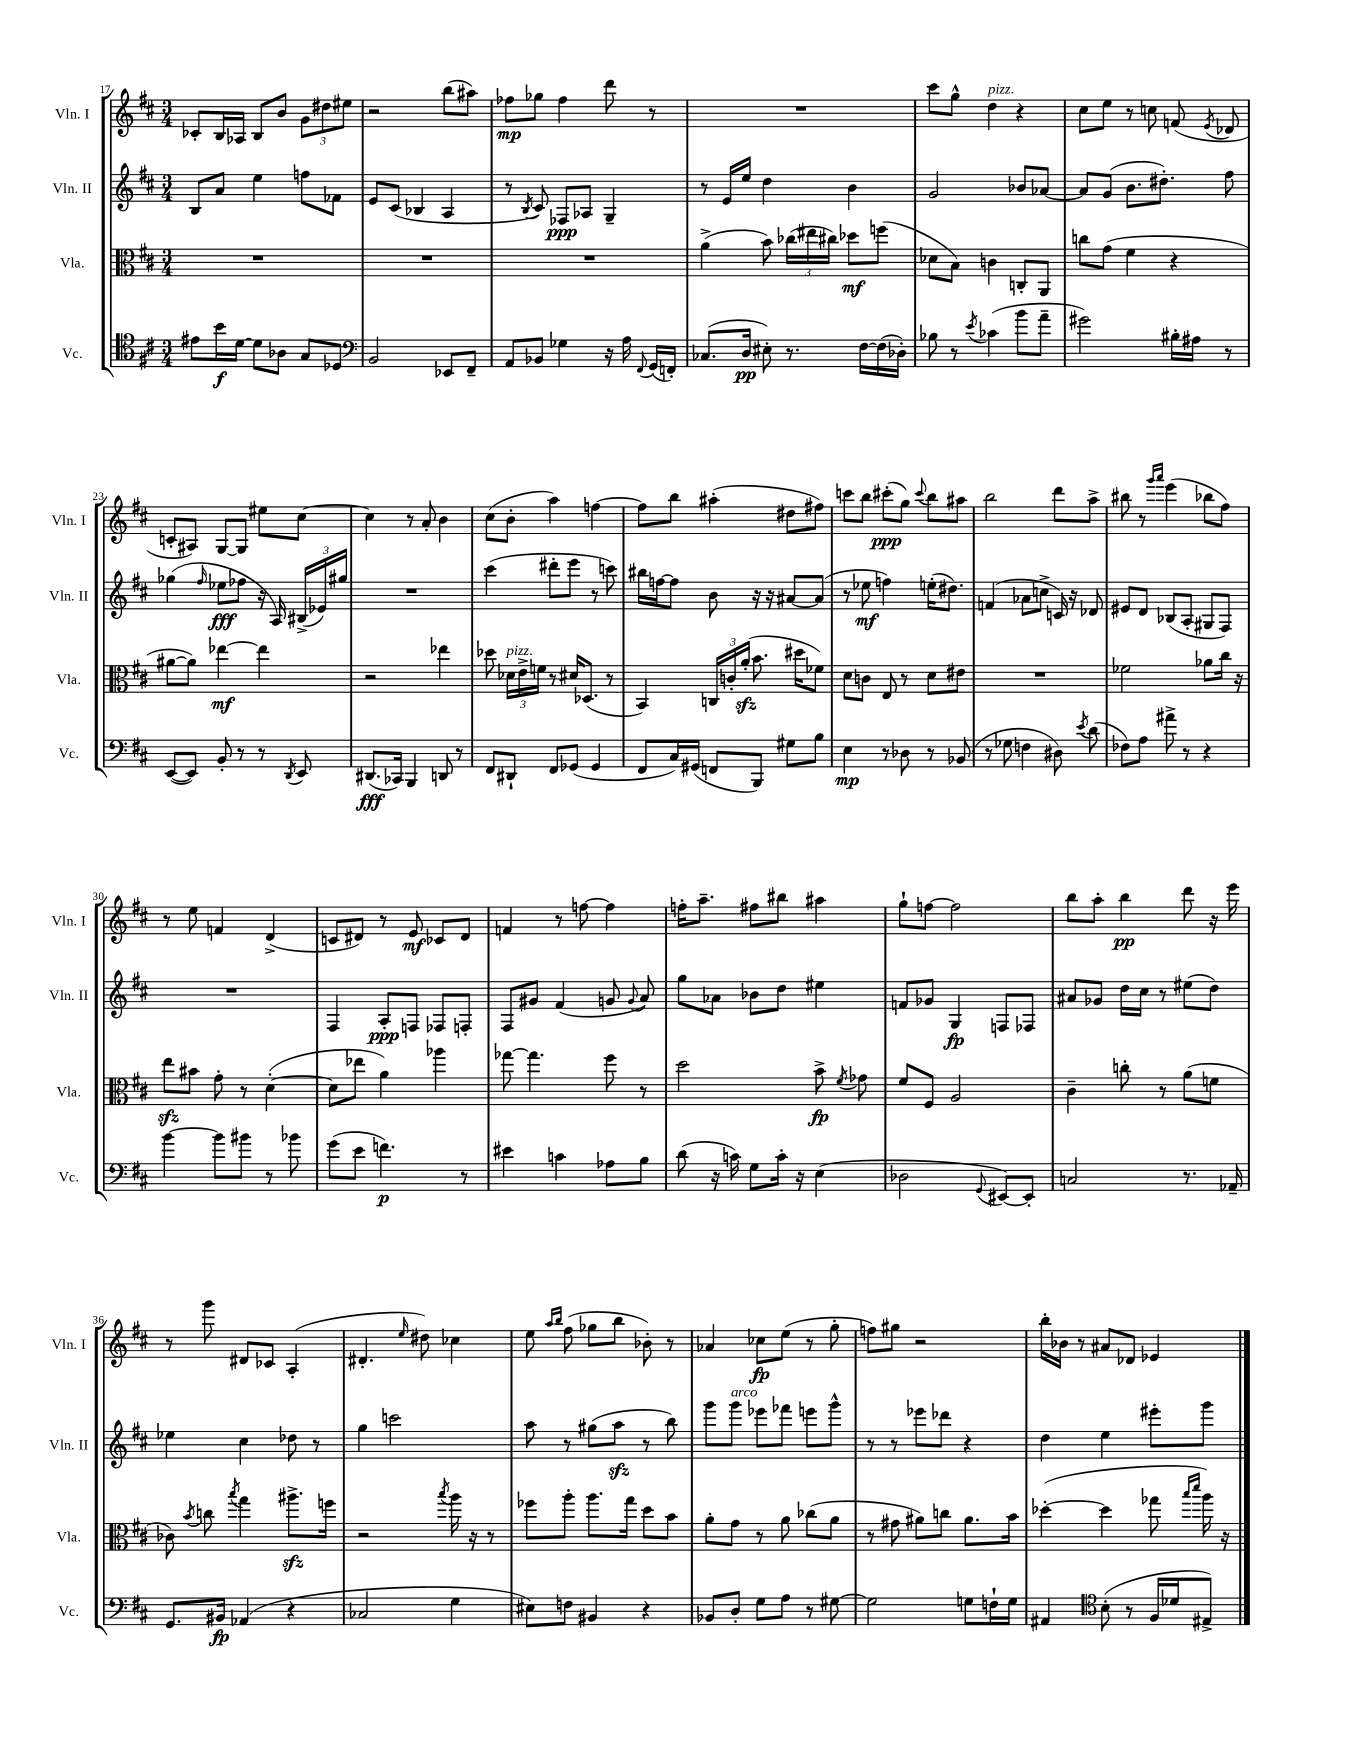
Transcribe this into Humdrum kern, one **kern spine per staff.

**kern	**kern	**kern	**kern
*staff4	*staff3	*staff2	*staff1
*clefC4	*clefC3	*clefG2	*clefG2
*k[f#c#]	*k[f#c#]	*k[f#c#]	*k[f#c#]
*M3/4	*M3/4	*M3/4	*M3/4
8e#	2.r	8B	8c-'
16b	.	8a	16B
[16d	.	.	16A-
8d]	.	4ee	8B
8A-	.	.	8b
8G	.	8ff	12g
.	.	.	12dd#
8D-	.	8f-	.
.	.	.	12ee#
=	=	=	=
*clefF4	*	*	*
2BB	2.r	8e	2r
.	.	(8c#	.
.	.	4B-	.
8EE-	.	4A	(8bb
8FF#~	.	.	8aa#)
=	=	=	=
8AA	2.r	8r	8ff-
.	.	8qB	.
8BB-	.	8c#)	8gg-
4G-	.	8F-	4ff-
.	.	8A-	.
16r	.	4G~	8ddd
16A	.	.	.
8qqFF#	.	.	.
(16GG	.	.	8r
16FF')	.	.	.
=	=	=	=
(8.C-	(4a^	8r	2.r
.	.	16e	.
16D	.	16ee	.
8E#')	8b)	4dd	.
8.r	(24cc-	.	.
.	24ee#	.	.
.	24cc#)	.	.
.	8dd-	4b	.
[16F#	.	.	.
(16F#]	(8ff	.	.
16D-')	.	.	.
=	=	=	=
8B-	8d-	2g	8ccc#
8r	8B)	.	8gg^^
8qe	.	.	.
(4c-	4c	.	4dd
8b	8C'	8b-	4r
8a~	8AA	[8a-	.
=	=	=	=
2g#)	8cc	8a-]	8cc#
.	(8g	(8g	8ee
.	4f#	8.b	8r
.	.	.	8cc
.	.	8.dd#')	.
16B#'	4r	.	(8f
16A#	.	.	.
.	.	.	8qe
8r	.	8ff#	8d-
=	=	=	=
([8EE	[8a#	(4gg-	8c'
8EE])	8a#])	.	8A#)
.	.	16qqff#	.
8BB'	[4ee-	8ee-	[8G
8r	.	8ff-	8G]
8r	4ee-]	16r	8ee#
.	.	16A)	.
8qDD	.	.	.
8EE	.	(24B#^	[8cc#
.	.	24e-)	.
.	.	24gg#	.
=	=	=	=
(8.DD#	2r	2.r	4cc#]
16CC-)	.	.	.
4BBB	.	.	8r
.	.	.	8a'
8DD	4ee-	.	4b
8r	.	.	.
=	=	=	=
8FF#	8dd-	(4ccc#	(8cc#
8DD#`	24d-	.	8b'
.	24e^	.	.
.	24f	.	.
8FF#	8r	8ddd#'	4aa)
(8GG-	16d#	8eee	.
.	(8.D-	.	.
4GG-	.	8r	[4ff
.	8r	8ccc)	.
=	=	=	=
8FF#	4BB)	16bb#	8ff]
.	.	[16ff	.
16C#)	.	8ff]	8bb
(16GG#	.	.	.
8FF	24C	8b	(4aa#'
.	24c'	.	.
.	(24a'	.	.
8BBB)	8.b	16r	.
.	.	16r	.
8G#	.	[8a#	8dd#
.	16dd#	.	.
8B	8f-)	(8a#]	8ff#)
=	=	=	=
4E	8d	8r	8ccc
.	8c	8ee-	8bb
8r	8E	4ff)	(8ccc#'
8D-	8r	.	8gg)
.	.	.	8qqccc#
8r	8d	(16ee'	8bb
.	.	8.dd#)	.
(8BB-	8e#	.	8aa#
=	=	=	=
8r	2.r	(4f	2bb
8G-	.	.	.
4F	.	8a-	.
.	.	8cc^	.
8D#)	.	16c)	8ddd
.	.	16r	.
8qe	.	.	.
(8d	.	8d-	8aa^
=	=	=	=
8F-)	2f-	8e#	8bb#
8A	.	8d	8r
.	.	.	16qqggg
.	.	.	16qqaaa
8a#^	.	(8B-	(4eee
8r	.	8A'	.
4r	8a-	8G#	8bb-
.	16cc#	8F#)	8ff#)
.	16r	.	.
=	=	=	=
[4b	8ee	2.r	8r
.	8b#	.	8ee
8b]	8g'	.	4f
8b#	8r	.	.
8r	([4d'	.	(4d^
8b-	.	.	.
=	=	=	=
(8g	8d]	4F#	8c
8e	8ee-	.	8d#)
4.f)	4a)	8A'	8r
.	.	8F	8e
.	4aa-	8F-	8c-
8r	.	8F'	8d#
=	=	=	=
4e#	[8gg-	8F#	4f
.	4.gg-]	8g#	.
4c	.	(4f#	8r
.	.	.	[8ff
8A-	8ff#	8g	4ff]
.	.	8qqg	.
8B	8r	8a)	.
=	=	=	=
(8d	2dd	8gg	16ff'
.	.	.	8.aa~
16r	.	8a-	.
16c)	.	.	.
8G	.	8b-	8ff#
16c'	.	8dd	8bb#
16r	.	.	.
(4E	8b^	4ee#	4aa#
.	8qf#	.	.
.	8g-	.	.
=	=	=	=
2D-	8f#	8f	8gg`
.	8F#	8g-	[8ff
.	2A	4G	2ff]
8qqGG	.	.	.
[8EE#)	.	8F	.
8EE#']	.	8F-	.
=	=	=	=
2C	4c#~	8a#	8bb
.	.	8g-	8aa'
.	8cc'	16dd	4bb
.	.	16cc#	.
.	8r	8r	.
8.r	(8a	(8ee#	8ddd
.	8f	8dd)	16r
16AA-~	.	.	16eee
=	=	=	=
8.GG	8c-)	4ee-	8r
.	8qb	.	.
.	8cc	.	8ggg
16BB#	.	.	.
.	8qbb	.	.
(4AA-	4gg	4cc#	8d#
.	.	.	8c-
4r	8.aa#^	8dd-	(4A'
.	.	8r	.
.	16ff	.	.
=	=	=	=
2C-	2r	4gg	4.d#'
.	.	2ccc	.
.	.	.	16qqee
.	.	.	8dd#)
.	8qbb	.	.
4G	16aa	.	4cc-
.	16r	.	.
.	8r	.	.
=	=	=	=
8E#)	8ff-	8aa	8ee
.	.	.	16qqaa
.	.	.	16qqbb
8F	8aa'	8r	(8ff#
4BB#	8.aa	(8gg#	8gg-
.	.	8aa	8bb
.	16gg	.	.
4r	8dd	8r	8b-')
.	8b	8bb)	8r
=	=	=	=
8BB-	8a'	8ggg	4a-
8D'	8g	8ggg	.
8G	8r	8eee-	8cc-
8A	8a	8fff-	(8ee
8r	(8cc-	8eee	8r
[8G#	8a	8ggg^^	8gg'
=	=	=	=
2G#]	8r	8r	8ff)
.	8g#	8r	8gg#
.	8a#)	8eee-	2r
.	8cc	8ddd-	.
8G	8.a#	4r	.
16F`	.	.	.
16G	16b	.	.
=	=	=	=
4AA#	([4dd-'	4dd	16bb'
.	.	.	16b-
.	.	.	8r
*clefC4	*	*	*
(8B'	4dd-]	4ee	8a#
8r	.	.	8d-
16F#	8gg-	8eee#'	4e-
16d-	.	.	.
.	16qqbb	.	.
.	16qqddd	.	.
8E#^)	16aa)	8ggg	.
.	16r	.	.
==	==	==	==
*-	*-	*-	*-
